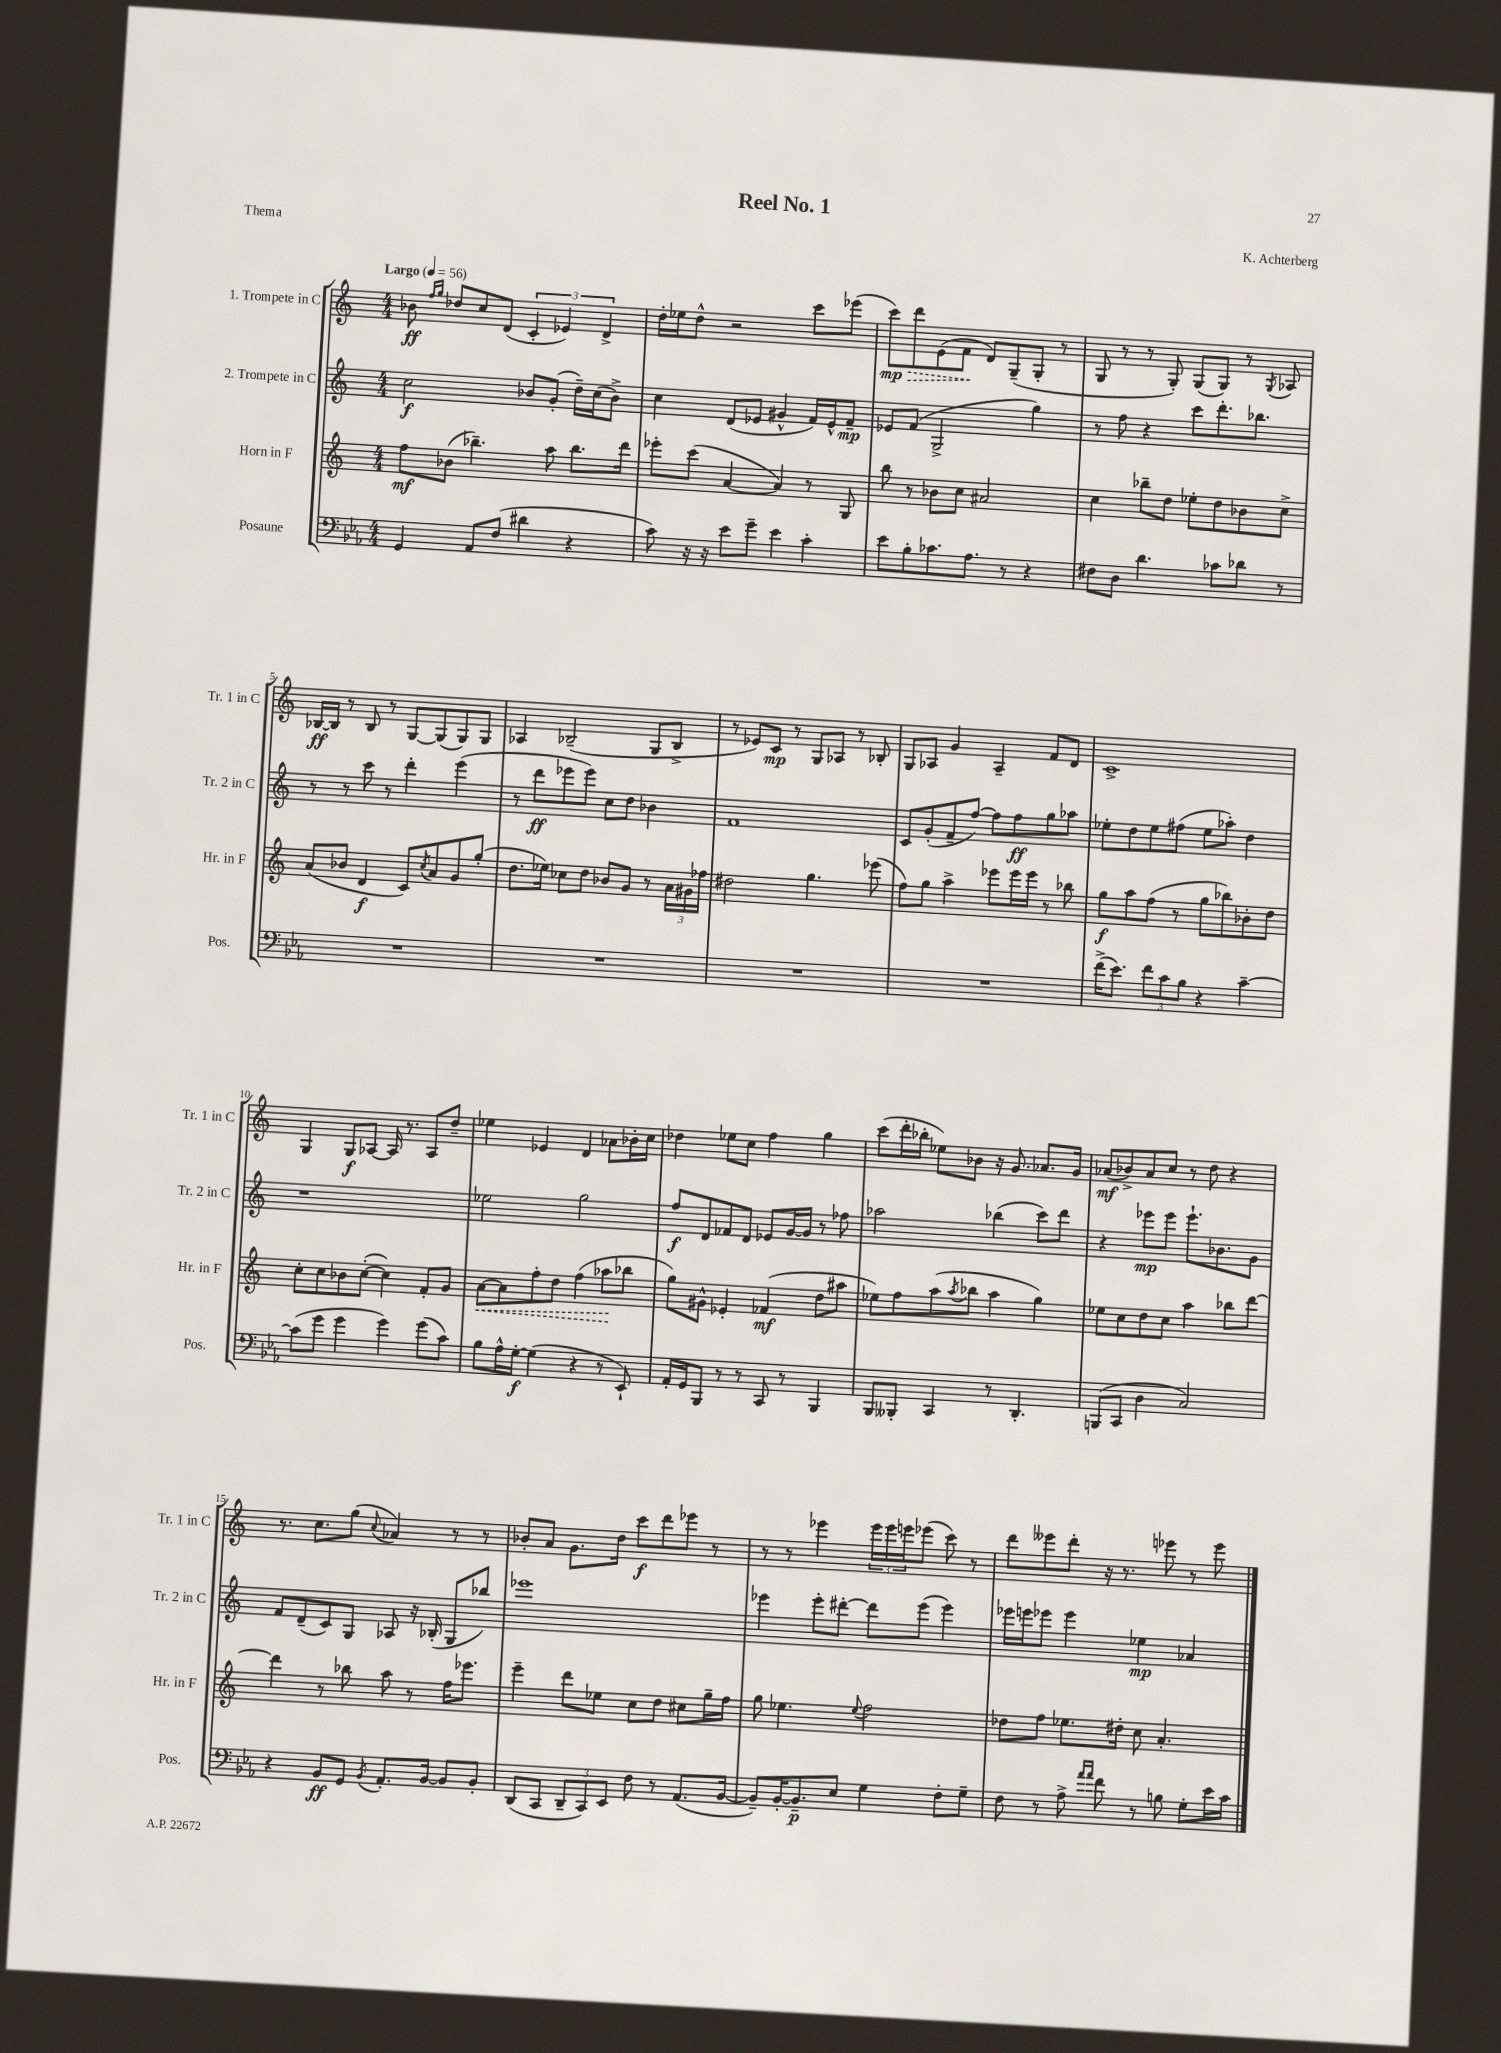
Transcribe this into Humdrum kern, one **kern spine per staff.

**kern	**dynam	**kern	**dynam	**kern	**dynam	**kern	**dynam
*part4	*part4	*part3	*part3	*part2	*part2	*part1	*part1
*staff4	*staff4	*staff3	*staff3	*staff2	*staff2	*staff1	*staff1
*I"Posaune	*	*I"Horn in F	*	*I"2. Trompete in C	*	*I"1. Trompete in C	*
*I'Pos.	*	*I'Hr. in F	*	*I'Tr. 2 in C	*	*I'Tr. 1 in C	*
*clefF4	*	*clefG2	*	*clefG2	*	*clefG2	*
*k[b-e-a-]	*	*k[]	*	*k[]	*	*k[]	*
*M4/4	*	*M4/4	*	*M4/4	*	*M4/4	*
*MM56	*	*MM56	*	*MM56	*	*MM56	*
=1	=1	=1	=1	=1	=1	=1	=1
!	!	!	!	!	!	!LO:TX:a:B:t=Largo	!
4GG/	.	8ff\L	mf	2cc\	f	8b-X\	ff
.	.	.	.	.	.	16qqff/LL	.
.	.	.	.	.	.	16qqgg/JJ	.
.	.	(8b-X\J	.	.	.	8dd-X/L	.
8AA-/L	.	4.bb-X~\)	.	.	.	8cc/	.
(8F/J	.	.	.	.	.	(8d/J	.
4d#X\	.	.	.	8b-X/L	.	6c'/	.
.	.	8aa\	.	(8g'/J	.	.	.
.	.	.	.	.	.	6e-X/)	.
4r	.	8.bb-\L	.	16dd~\LL)	.	.	.
.	.	.	.	(16cc\J	.	.	.
.	.	.	.	.	.	6d^/	.
.	.	.	.	8b-^\J)	.	.	.
.	.	16ddd\Jk	.	.	.	.	.
=2	=2	=2	=2	=2	=2	=2	=2
8c\)	.	8eee-X'\L	.	4cc\	.	16dd'\LL	.
.	.	.	.	.	.	16ee-X\J	.
16r	.	(8ccc\J	.	.	.	8dd^^\J	.
16r	.	.	.	.	.	.	.
8e-\L	.	[4a/	.	(8d/L	.	2r	.
8g~\J	.	.	.	8e-X/J	.	.	.
4e-\	.	4a/])	.	4g#X^^/	.	.	.
4c'\	.	8r	.	16f/LL)	.	8ccc\L	.
.	.	.	.	16e-^^/J	.	.	.
.	.	8G/	.	8f~/J	mp	(8eee-X\J	.
=3	=3	=3	=3	=3	=3	=3	=3
!	!	!	!	!	!	!	!LO:HP:b
8e-\L	.	8bb\	.	8e-X/L	.	8ccc\L)	> mp
8B-'\	.	8r	.	(8f/J	.	8ddd\	.
8.c-X\	.	8b-X\L	.	2G^/	.	(8e\	.
.	.	8cc\J	.	.	.	8f\J	.
8.A-\J	.	.	.	.	.	.	.
.	.	2a#X/	.	.	.	8d/L)	]
8r	.	.	.	.	.	(8G~/	.
4r	.	.	.	4gg\)	.	8G'/J	.
.	.	.	.	.	.	8r	.
=4	=4	=4	=4	=4	=4	=4	=4
8F#X\L	.	4cc\	.	8r	.	8G/	.
8D\J	.	.	.	8ff\	.	8r	.
4.d\	.	8bb-X~\L	.	4r	.	8r	.
.	.	8dd\J	.	.	.	8G'/)	.
.	.	8ee-X'\L	.	8ccc\L	.	(8G/L	.
8c-X\L	.	8dd\	.	8.ddd'\	.	8G/J)	.
8d-X\J	.	8b-X\	.	.	.	8r	.
.	.	.	.	8.bb-X\J	.	.	.
.	.	.	.	.	.	8qG/	.
8r	.	8cc^\J	.	.	.	8A-X/	.
!!LO:LB:g=z
=5	=5	=5	=5	=5	=5	=5	=5
1r	.	(8a/L	.	8r	.	[16B-X/LL	ff
.	.	.	.	.	.	16B-/JJ]	.
.	.	8b-X/J	.	8r	.	8r	.
.	.	4d/	f	8ccc\	.	8B-/	.
.	.	.	.	8r	.	8r	.
.	.	8c/L)	.	4ddd'\	.	[8G/L	.
.	.	8qcc/	.	.	.	.	.
.	.	8a/	.	.	.	(8G/]	.
.	.	8g/	.	(4eee\	.	8G/)	.
.	.	(8gg'/J	.	.	.	8G/J	.
=6	=6	=6	=6	=6	=6	=6	=6
1r	.	8.dd\L	.	8r	.	4A-X/	.
.	.	.	.	8ddd\L	ff	.	.
.	.	16ee-X\Jk)	.	.	.	.	.
.	.	8cc-X\L	.	8eee-X\	.	(2B-X~/	.
.	.	8dd\J	.	8eee-\J)	.	.	.
.	.	8b-X/L	.	8cc\L	.	.	.
.	.	8g/J	.	8dd\J	.	.	.
.	.	8r	.	4b-X\	.	8G/L	.
.	.	24a\LL	.	.	.	8B-^/J	.
.	.	24g#X\	.	.	.	.	.
.	.	24ff-X\JJ	.	.	.	.	.
=7	=7	=7	=7	=7	=7	=7	=7
1r	.	2dd#X\	.	1f	.	8r	.
.	.	.	.	.	.	8e-X/L)	.
.	.	.	.	.	.	8c/J	mp
.	.	.	.	.	.	8r	.
.	.	4.gg\	.	.	.	8G/L	.
.	.	.	.	.	.	8A-X/J	.
.	.	.	.	.	.	8r	.
.	.	(8eee-X\	.	.	.	8B-X'/	.
=8	=8	=8	=8	=8	=8	=8	=8
1r	.	8ff\L)	.	8c/L	.	8G/L	.
.	.	8gg\J	.	(8g'/	.	8A-X/J	.
.	.	4aa^\	.	8f~/	.	4g/	.
.	.	.	.	[8ff/J)	.	.	.
.	.	8eee-X\L	.	8ff\L]	.	4A-~/	.
.	.	16eee-\L	.	8ff\	ff	.	.
.	.	16eee-\JJ	.	.	.	.	.
.	.	8r	.	8gg\	.	8f/L	.
.	.	8bb-X\	.	8aa-X\J	.	8d/J	.
=9	=9	=9	=9	=9	=9	=9	=9
(16f^\KL	.	8gg\L	f	8ee-X'\L	.	1c^	.
8.e-\J)	.	.	.	.	.	.	.
.	.	8aa\	.	8dd\	.	.	.
12f\L	.	(8ff\J	.	8ee-\	.	.	.
12c\	.	.	.	.	.	.	.
.	.	8r	.	(8ff#X\J	.	.	.
12B-\J	.	.	.	.	.	.	.
4r	.	8gg\L	.	8ee-\L	.	.	.
.	.	8bb-X\)	.	8aa-X'\J)	.	.	.
[4c~\	.	8b-X'\	.	4dd\	.	.	.
.	.	8dd\J	.	.	.	.	.
!!LO:LB:g=z
=10	=10	=10	=10	=10	=10	=10	=10
(8c\L]	.	8cc'\L	.	1r	.	4G/	.
8g\J	.	8cc\	.	.	.	.	.
4g\	.	8b-X\	.	.	.	8G/L	f
.	.	([8cc'\J	.	.	.	[8A-X/J	.
4g\)	.	4cc\])	.	.	.	16A-/]	.
.	.	.	.	.	.	8.r	.
(8g\L	.	8f'/L	.	.	.	8A-/L	.
8c\J)	.	8g/J	.	.	.	8dd~/J	.
=11	=11	=11	=11	=11	=11	=11	=11
!	!	!	!LO:HP:b	!	!	!	!
8B-\L	.	[8a\L	<	2ee-X\	.	4ee-X\	.
16A-^^\L	.	8a\]	.	.	.	.	.
[16G'\JJ	f	.	.	.	.	.	.
(4G\]	.	8ff'\	.	.	.	4e-X/	.
.	.	8dd\J	.	.	.	.	.
4r	.	(4ff\	.	2gg\	.	4d/	.
8r	.	8aa-X\L	.	.	.	8a-X\L	.
8EE-`/)	.	8bb-X\J	[	.	.	16b-X'\L	.
.	.	.	.	.	.	16cc\JJ	.
=12	=12	=12	=12	=12	=12	=12	=12
16AA-'/LL	.	8gg\L)	.	8ff/L	f	4dd-X\	.
16GG/J	.	.	.	.	.	.	.
8BBB-/J	.	8g#X^^\J	.	8d/	.	.	.
8r	.	4e-X'/	.	8f-X/	.	8ee-X\L	.
8r	.	.	.	8d/J	.	8cc\J	.
8CC/	.	(4f-X/	mf	8e-X/L	.	4ff\	.
8r	.	.	.	[16g/L	.	.	.
.	.	.	.	16g/JJ]	.	.	.
4BBB-/	.	8dd\L	.	8r	.	4gg\	.
.	.	8aa#X\J	.	8ff-X\	.	.	.
=13	=13	=13	=13	=13	=13	=13	=13
8BBB-/L	.	8ee-X\L)	.	2aa-X\	.	(8ccc\L	.
8BBB--X'/J	.	8ff\	.	.	.	16ddd'\L	.
.	.	.	.	.	.	16bb-X'\JJ	.
4CC/	.	(8aa\	.	.	.	8ee-X\L)	.
.	.	8qaa/	.	.	.	.	.
.	.	8bb-X\J	.	.	.	8b-X\J	.
8r	.	4aa\	.	(4bb-X\	.	16r	.
.	.	.	.	.	.	8.g/	.
4.DD'/	.	.	.	.	.	.	.
.	.	4gg\)	.	8ccc\L)	.	8.a-X/L	.
.	.	.	.	8ddd\J	.	.	.
.	.	.	.	.	.	16g/Jk	.
=14	=14	=14	=14	=14	=14	=14	=14
(8BBBn/L	.	8ee-X\L	.	4r	.	(8a-X/L	mf
8CC/J	.	8cc\	.	.	.	8b-X^/)	.
4D\	.	8dd\	.	8eee-X\L	mp	8a-/	.
.	.	8cc\J	.	8eee-\J	.	8cc/J	.
2C/)	.	4aa\	.	8.eee-`\L	.	8r	.
.	.	.	.	.	.	8dd\	.
.	.	.	.	8.b-X\	.	.	.
.	.	8bb-X\L	.	.	.	4r	.
.	.	[8ddd\J	.	8g\J	.	.	.
!!LO:LB:g=z
=15	=15	=15	=15	=15	=15	=15	=15
4r	.	4ddd\]	.	8f/L	.	8.r	.
.	.	.	.	(8d~/	.	.	.
.	.	.	.	.	.	8.cc\L	.
8BB-/L	ff	8r	.	8c/)	.	.	.
8GG/J	.	8bb-X\	.	8G/J	.	(8gg\J	.
8qBB-/	.	.	.	.	.	8qqcc/	.
8.AA-'/L	.	8aa\	.	8A-X/	.	4a-X/)	.
.	.	8r	.	16r	.	.	.
[16BB-/Jk	.	.	.	(16B-X'/	.	.	.
8BB-/L]	.	16ff\KL	.	8G/L	.	8r	.
.	.	8.eee-X\J	.	.	.	.	.
8BB-'/J	.	.	.	8bb-X/J)	.	8r	.
=16	=16	=16	=16	=16	=16	=16	=16
(8DD/L	.	4eee~\	.	1eee-X	.	8b-X'/L	.
8CC/J	.	.	.	.	.	8a/J	.
12DD~/L	.	8ddd\L	.	.	.	8.g\L	.
12CC/)	.	.	.	.	.	.	.
.	.	8ee-X\J	.	.	.	.	.
12EE-/J	.	.	.	.	.	.	.
.	.	.	.	.	.	16dd\Jk	.
8F\	.	8cc\L	.	.	.	8ccc\L	f
8r	.	8dd\J	.	.	.	8ddd\	.
(8.AA-/L	.	8cc#X\L	.	.	.	8eee-X\J	.
.	.	16gg~\L	.	.	.	8r	.
[16BB-/Jk	.	16ff\JJ	.	.	.	.	.
=17	=17	=17	=17	=17	=17	=17	=17
8BB-~/L])	.	8gg\	.	4eee-X\	.	8r	.
[16BB-'/K	.	4.ee-X\	.	.	.	8r	.
8.BB-~/]	p	.	.	.	.	.	.
.	.	.	.	8eee-'\L	.	4eee-X\	.
8E-/J	.	.	.	[8ddd#X'\J	.	.	.
.	.	8qqee-/	.	.	.	.	.
4G\	.	2ff\	.	8ddd#\L]	.	24eee-\LL	.
.	.	.	.	.	.	24eee-\	.
.	.	.	.	.	.	24eeen\J	.
.	.	.	.	(8eee-\J	.	(8eee-X\J	.
8F'\L	.	.	.	4eee-\)	.	8ccc\)	.
8G~\J	.	.	.	.	.	8r	.
=18	=18	=18	=18	=18	=18	=18	=18
8F\	.	8dd-X\L	.	16eee-X\LL	.	8ddd\L	.
.	.	.	.	16eeen\J	.	.	.
8r	.	8ff\J	.	8eee-X\J	.	8eee--X\	.
8A-^\	.	8.ee-X\L	.	4eee-\	.	8ddd'\J	.
16qqa-/LL	.	.	.	.	.	.	.
16qqa-/JJ	.	.	.	.	.	.	.
8f\	.	.	.	.	.	16r	.
.	.	16dd#X'\Jk	.	.	.	8.r	.
8r	.	8cc\	.	4ee-X\	mp	.	.
8Bn\	.	4.a'/	.	.	.	8eee-X\	.
8G'\L	.	.	.	4a-X/	.	8r	.
16e-\L	.	.	.	.	.	8eee-\	.
16c\JJ	.	.	.	.	.	.	.
==	==	==	==	==	==	==	==
*-	*-	*-	*-	*-	*-	*-	*-
